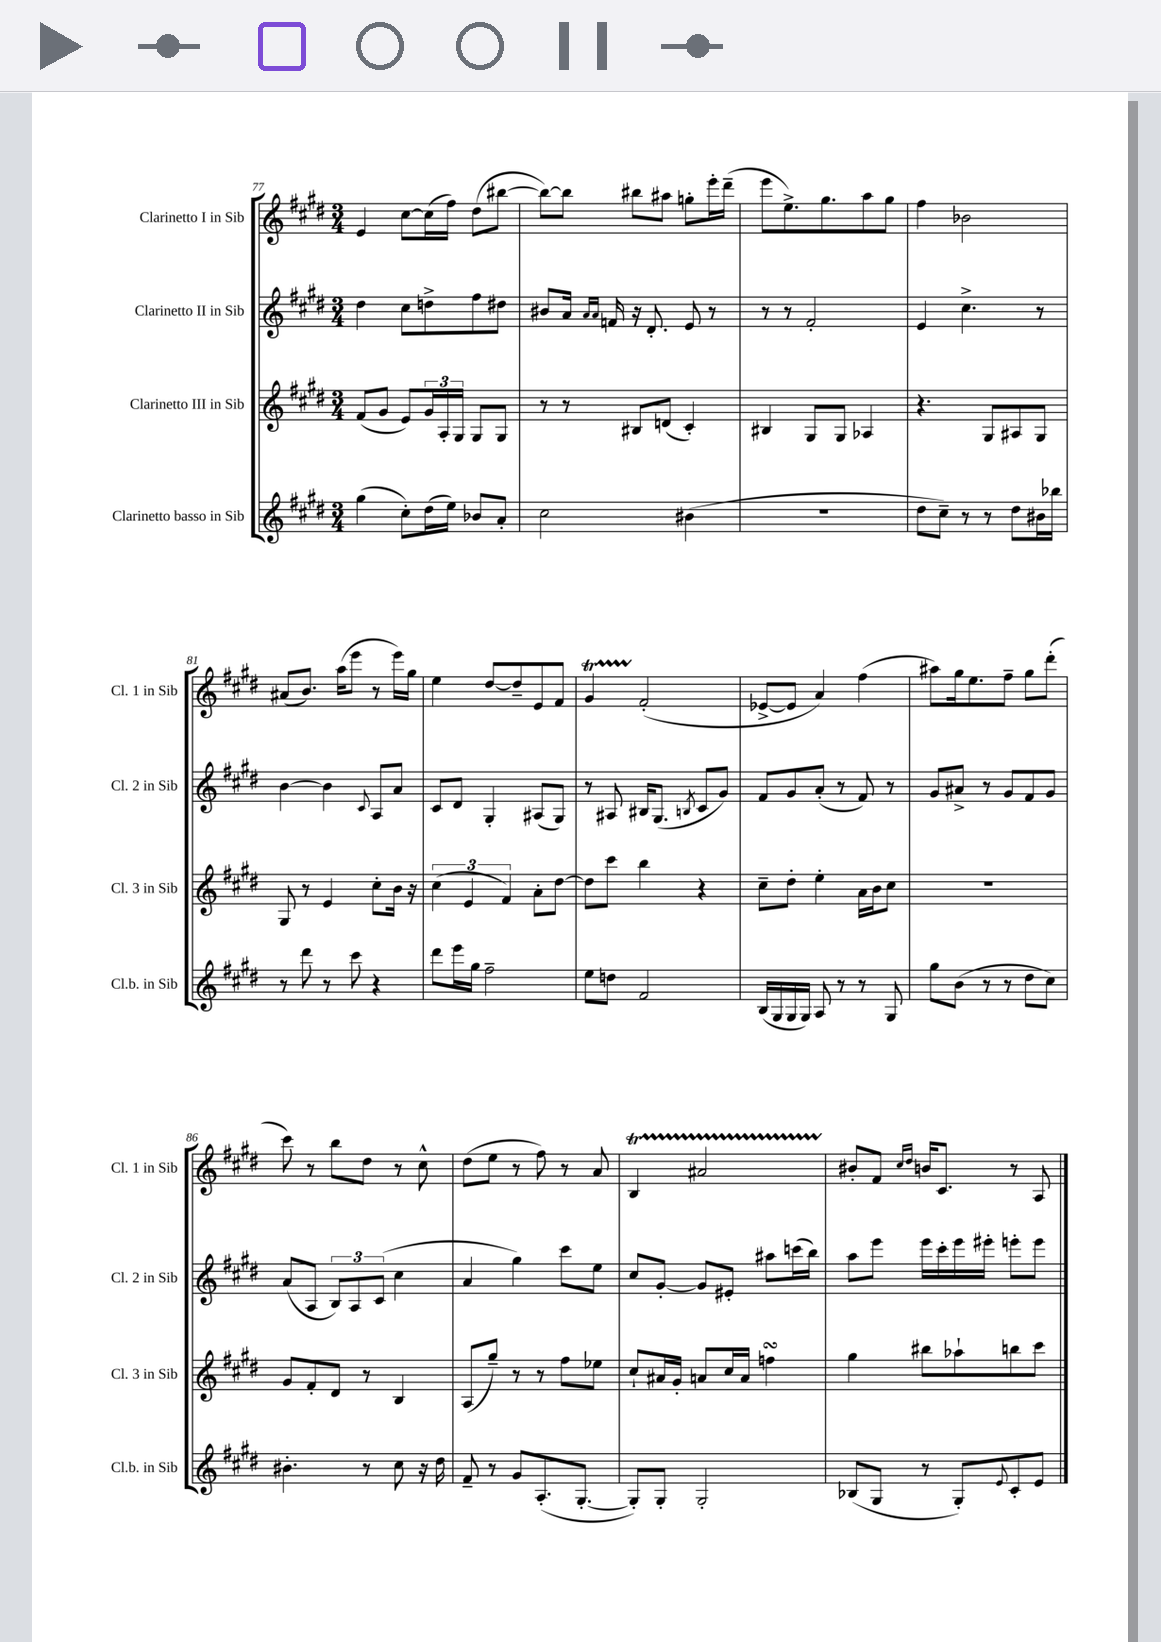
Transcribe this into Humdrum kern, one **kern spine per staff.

**kern	**kern	**kern	**kern
*part4	*part3	*part2	*part1
*staff4	*staff3	*staff2	*staff1
*I"Clarinetto basso in Sib	*I"Clarinetto III in Sib	*I"Clarinetto II in Sib	*I"Clarinetto I in Sib
*I'Cl.b. in Sib	*I'Cl. 3 in Sib	*I'Cl. 2 in Sib	*I'Cl. 1 in Sib
*clefG2	*clefG2	*clefG2	*clefG2
*k[f#c#g#d#]	*k[f#c#g#d#]	*k[f#c#g#d#]	*k[f#c#g#d#]
*M3/4	*M3/4	*M3/4	*M3/4
=77	=77	=77	=77
(4gg#\	(8f#/L	4dd#\	4e/
.	8g#/J	.	.
8cc#'\L)	8e/L)	8cc#\L	[8cc#\L
(16dd#\L	24g#/L	8ddn^\	(16cc#\L]
.	24A'/	.	.
16ee\JJ)	.	.	16ff#\JJ)
.	24G#/JJ	.	.
8b-X/L	8G#/L	8ff#\	(8dd#\L
8a'/J	8G#/J	8dd#X\J	[8bb#X\J
=78	=78	=78	=78
2cc#\	8r	8b#X/L	8bb#\L_)
.	8r	16a/Jk	8bb#\J]
.	.	16qqa/LL	.
.	.	16qqa/JJ	.
.	.	16fn/	.
.	8B#X/L	16r	8bb#X\L
.	.	8.d#'/	.
.	(8dn/J	.	8aa#X\J
(4b#X\	4c#'/)	8e/	8ggn'\L
.	.	8r	16eee'\L
.	.	.	(16ddd#~\JJ
=79	=79	=79	=79
2.r	4B#X/	8r	8eee\L
.	.	8r	8.ee^\)
.	8G#/L	2f#'/	.
.	.	.	8.gg#\
.	8G#/J	.	.
.	4A-X/	.	8aa\
.	.	.	8gg#\J
=80	=80	=80	=80
8dd#\L	4.r	4e/	4ff#\
8cc#~\J)	.	.	.
8r	.	4.cc#^\	2b-X\
8r	8G#/L	.	.
8dd#\L	8A#X/	.	.
16b#X\L	8G#/J	8r	.
16bb-X\JJ	.	.	.
!!LO:LB:g=z
=81	=81	=81	=81
8r	8G#/	[4b\	(8a#X/L
8ddd#\	8r	.	8.b/J)
8r	4e/	4b\]	.
.	.	.	(16aa\KL
8ccc#\	.	.	8eee\J
.	.	8qqc#/	.
4r	8cc#'\L	8A/L	8r
.	16b\Jk	8a/J	16eee\LL)
.	16r	.	16gg#\JJ
=82	=82	=82	=82
8ddd#\L	(6cc#\	8c#/L	4ee\
16eee\L	.	8d#/J	.
.	6e/	.	.
16gg#\JJ	.	.	.
2ff#~\	.	4G#'/	[8dd#/L
.	6f#/)	.	.
.	.	.	8dd#~/]
.	8a'\L	(8A#X/L	8e/
.	[8dd#\J	8G#/J)	8f#/J
=83	=83	=83	=83
8ee\L	8dd#\L]	8r	4g#t/
8ddn\J	8ccc#\J	8A#X/	.
2f#/	4bb\	16B#X/KL	(2f#'/
.	.	(8.G#/J	.
.	.	8qBn/	.
.	4r	8c#/L	.
.	.	8g#/J)	.
=84	=84	=84	=84
(16B/LL	8cc#~\L	8f#/L	[8e-X^/L
16G#/	.	.	.
16G#/	8dd#'\J	8g#/	8e-/J]
16G#/JJ)	.	.	.
8A/	4ee'\	(8a'/J	4a/)
8r	.	8r	.
8r	16a\LL	8f#/)	(4ff#\
.	16b\J	.	.
8G#/	8cc#\J	8r	.
=85	=85	=85	=85
8gg#\L	2.r	8g#/L	8aa#X\L)
(8b\J	.	8a#X^/J	16gg#\k
.	.	.	8.ee\
8r	.	8r	.
8r	.	8g#/L	8ff#~\J
8dd#\L	.	8f#/	8gg#\L
8cc#\J)	.	8g#/J	(8ddd#'\J
!!LO:LB:g=z
=86	=86	=86	=86
4.b#X'\	8g#/L	(8a/L	8ccc#\)
.	8f#'/	8A/J	8r
.	8d#/J	12B/L)	8bb\L
.	.	12A/	.
8r	8r	.	8dd#\J
.	.	(12c#/J	.
8cc#\	4B/	4cc#\	8r
16r	.	.	8cc#^^\
16dd#\	.	.	.
=87	=87	=87	=87
8f#~/	(8A/L	4a/	(8dd#\L
8r	8gg#~/J)	.	8ee\J
8g#/L	8r	4gg#\)	8r
(8.A'/	8r	.	8ff#\)
.	8ff#\L	8ccc#\L	8r
[8.G#'/J	.	.	.
.	8ee-X\J	8ee\J	8a/
=88	=88	=88	=88
8G#'/L])	8cc#`/L	8cc#/L	4BT/
8G#'/J	16a#X/L	[8g#'/J	.
.	16g#'/JJ	.	.
2G#'/	8an/L	8g#/L]	2a#XTTT/
.	16cc#/L	8e#X'/J	.
.	16a/JJ	.	.
.	4ffnsSSs\	8aa#X\L	.
.	.	(16cccn\L	.
.	.	16bb\JJ)	.
=89	=89	=89	=89
(8B-X/L	4gg#\	8aa\L	8b#X'/L
8G#/J	.	8eee\J	8f#/J
.	.	.	16qqcc#/LL
.	.	.	16qqdd#/JJ
8r	8bb#X\L	16eee\LL	16bn/KL
.	.	16ccc#'\	8.c#/J
8G#'/L)	8aa-X`\	16eee\	.
.	.	16eee#X'\JJ	.
8qqe/	.	.	.
8c#'/	8bbn\	8eeen'\L	8r
8e/J	8ccc#\J	8eee\J	8A/
==	==	==	==
*-	*-	*-	*-
